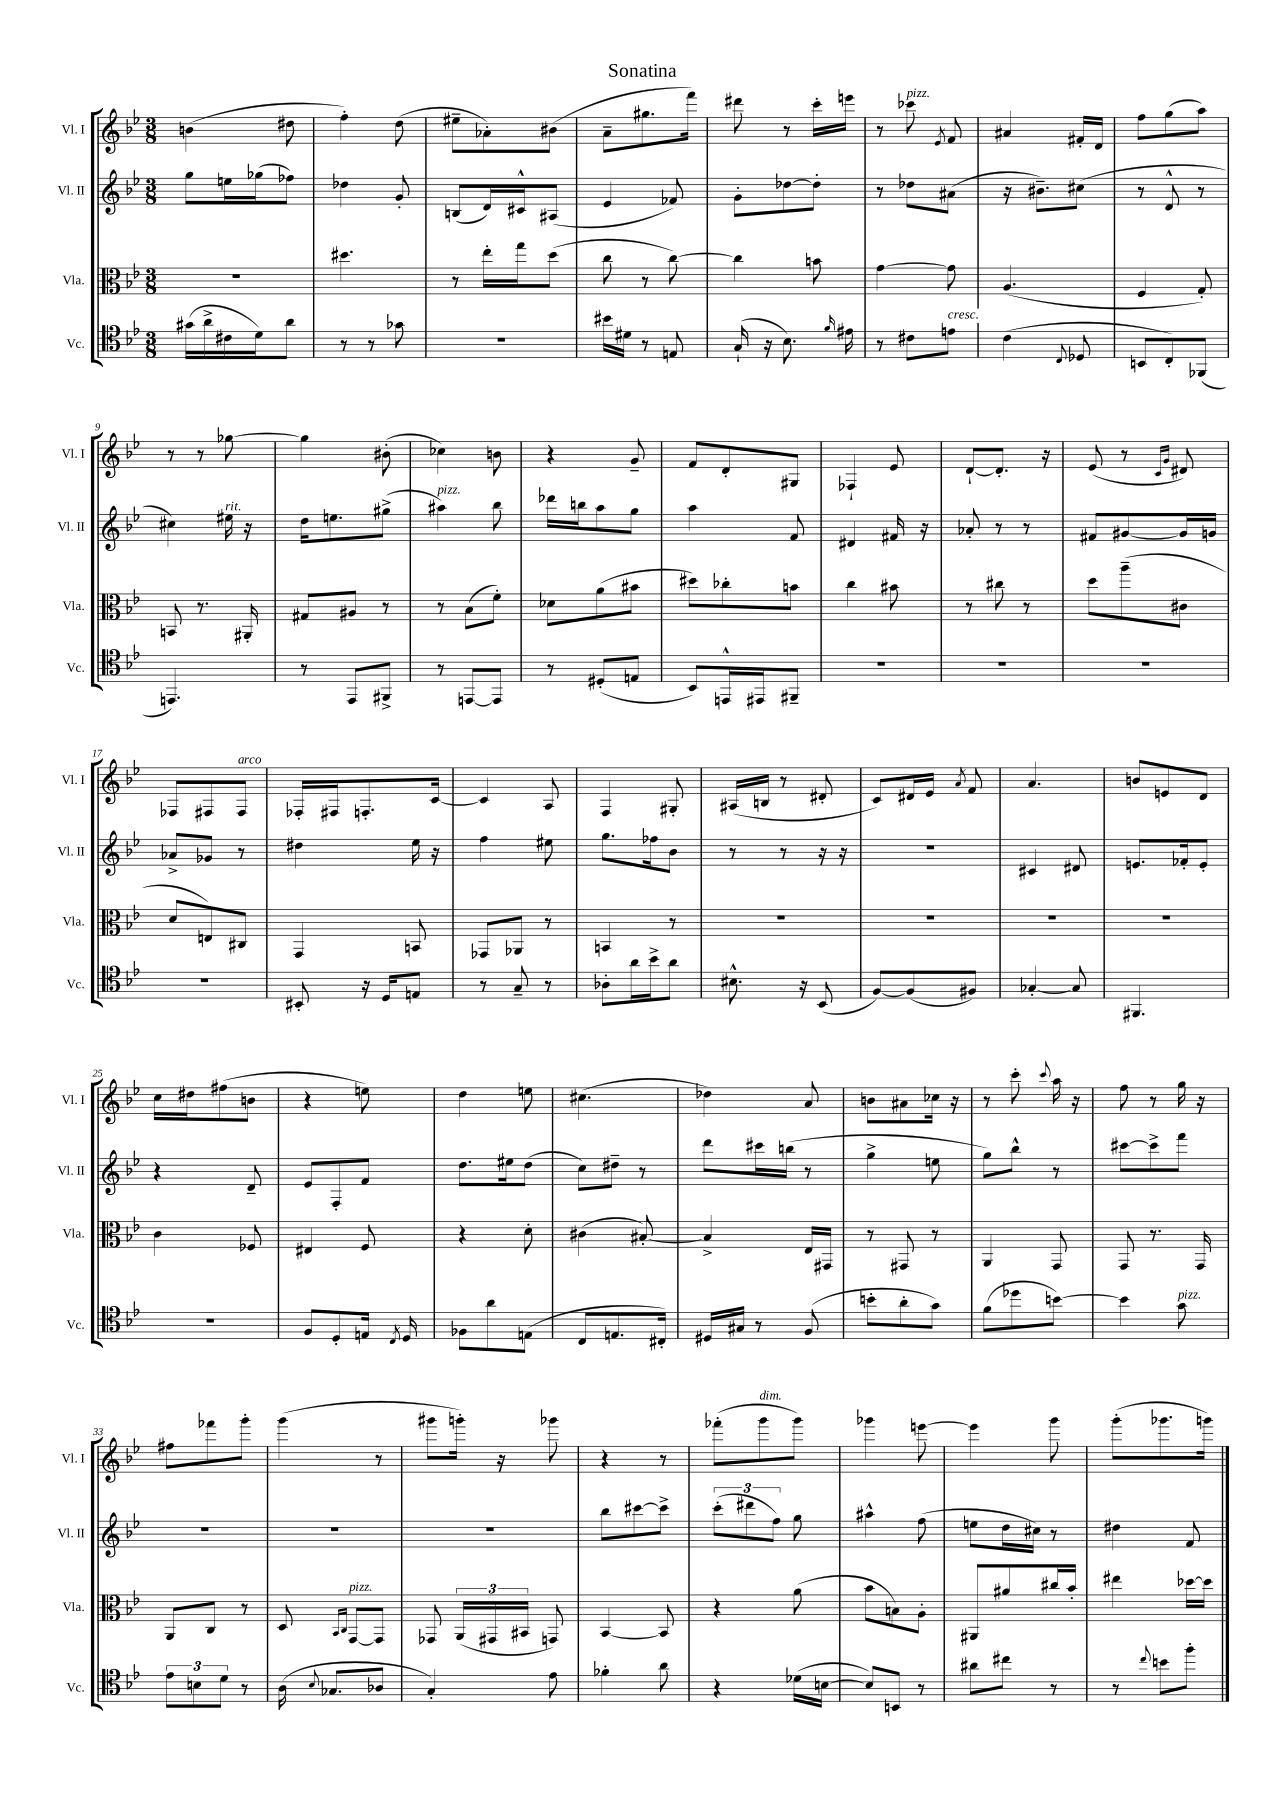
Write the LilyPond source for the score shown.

\header { title = "Sonatina" }
<<
\new StaffGroup <<
\new Staff = "s0" \with { instrumentName = "Vl. I" shortInstrumentName = "Vl. I" } {
    \clef treble \key bes \major \numericTimeSignature \time 3/8
    \autoBeamOff b'4( dis''8 |
    f''4-.) d''8( |
    eis''8[-- aes'8-.) bis'8]( |
    a'8[-- gis''8. f'''16]) |
    dis'''8 r8 c'''16[-. e'''16] |
    r8 ces'''8^\markup { \italic "pizz." } \acciaccatura { ees'8 } f'8 |
    ais'4 fis'16[-. d'16] |
    f''8[ g''8( a''8]) |
    r8 r8 ges''8~ |
    ges''4 bis'8-.( |
    ces''4) b'8 |
    r4 g'8-- |
    f'8[ d'8-. gis8] |
    fes4-! ees'8 |
    d'8[~-! d'8.]-. r16 |
    ees'8( r8 \grace { c'16[ g'16] } dis'8) |
    fes8[ fis8 fis8]^\markup { \italic "arco" } |
    fes16[-. fis16 f8.-. c'16]~ |
    c'4 a8 |
    f4 gis8-. |
    ais16[( b16] r8 dis'8-. |
    c'8[) dis'16 ees'16] \acciaccatura { a'8 } f'8 |
    a'4. |
    b'8[ e'8 d'8] |
    c''16[ dis''16 fis''8( b'8] |
    r4 e''8) |
    d''4 e''8 |
    cis''4.( |
    des''4) a'8 |
    b'8[ ais'8 ces''16] r16 |
    r8 c'''8-. \appoggiatura { c'''8 } a''16 r16 |
    f''8 r8 g''16 r16 |
    fis''8[ fes'''8 g'''8]-. |
    g'''4( r8 |
    gis'''8[ g'''16]-.) r16 ges'''8 |
    r4 r8 |
    fes'''8[-.( g'''8^\markup { \italic "dim." } g'''8]) |
    ges'''4 e'''8~ |
    e'''4 g'''8 |
    g'''8[-.( ges'''8. g'''16]) \bar "|." |
}
\new Staff = "s1" \with { instrumentName = "Vl. II" shortInstrumentName = "Vl. II" } {
    \clef treble \key bes \major \numericTimeSignature \time 3/8
    \autoBeamOff g''8[ e''16 ges''16( fes''8]) |
    des''4 g'8-. |
    b8[( d'16) cis'16-^ ais8]( |
    ees'4 fes'8) |
    g'8[-. des''8~ des''8]-. |
    r8 des''8[ ais'8]( |
    r16 bis'8.[--) cis''8]( |
    r8 d'8-^ r8 |
    cis''4) eis''16^\markup { \italic "rit." } r16 |
    d''16[ e''8. gis''8]->( |
    ais''4^\markup { \italic "pizz." }) bes''8 |
    des'''16[ b''16 a''8 g''8] |
    a''4 f'8 |
    dis'4 fis'16 r16 |
    aes'8-. r8 r8 |
    fis'8[ gis'8~ gis'16 g'16] |
    aes'8[-> ges'8] r8 |
    dis''4 ees''16 r16 |
    f''4 eis''8 |
    g''8.[ fes''16 bes'8] |
    r8 r8 r16 r16 |
    R4. |
    cis'4 dis'8 |
    e'8.[ fes'16-. e'8]-. |
    r4 d'8-- |
    ees'8[ f8-. f'8] |
    d''8.[ eis''16 d''8]( |
    c''8[) dis''8]-- r8 |
    d'''8[ cis'''16 b''16]( r8 |
    g''4-> e''8 |
    g''8[) bes''8]-^ r8 |
    cis'''8[~ cis'''8-> f'''8] |
    R4. |
    R4. |
    R4. |
    bes''8[ cis'''8~ cis'''8]-> |
    \tuplet 3/2 { c'''8[-.( dis'''8 f''8]) } g''8 |
    ais''4-^ f''8( |
    e''8[ d''16 cis''16]) r8 |
    dis''4 f'8 \bar "|." |
}
\new Staff = "s2" \with { instrumentName = "Vla." shortInstrumentName = "Vla." } {
    \clef alto \key bes \major \numericTimeSignature \time 3/8
    \autoBeamOff R4. |
    dis''4. |
    r8 ees''16[-. g''16 d''8]( |
    c''8 r8 c''8~) |
    c''4 b'8 |
    g'4~ g'8 |
    a4.( |
    f4 g8-.) |
    b,8 r8. ais,16-. |
    gis8[ ais8] r8 |
    r8 bes8[( f'8]-.) |
    des'8[ a'8( bis'8] |
    dis''8[) ces''8-. b'8] |
    c''4 bis'8 |
    r8 cis''8 r8 |
    d''8[ a''8--( cis'8] |
    d'8[ e8) cis8] |
    g,4 b,8 |
    ges,8[ aes,8] r8 |
    b,4 r8 |
    R4. |
    R4. |
    R4. |
    R4. |
    c'4 fes8 |
    eis4 f8 |
    r4 d'8-. |
    cis'4( bis8~-.) |
    bis4-> ees16[ gis,16] |
    r8 gis,8 r8 |
    a,4 g,8 |
    g,8 r8. g,16 |
    a,8[ c8] r8 |
    d8 \grace { bes,16[ c16] } g,8[~^\markup { \italic "pizz." } g,8] |
    ges,8 \tuplet 3/2 { a,16[( gis,16 bis,16] } g,8) |
    bes,4~ bes,8 |
    r4 a'8( |
    bes'8[ b8) a8]-. |
    ais,8[ ais'8 cis''16 bes'16]-. |
    eis''4 des''16[~ des''16] \bar "|." |
}
\new Staff = "s3" \with { instrumentName = "Vc." shortInstrumentName = "Vc." } {
    \clef tenor \key bes \major \numericTimeSignature \time 3/8
    \autoBeamOff gis'16[( a'16-> cis'16 d'16) a'8] |
    r8 r8 ges'8 |
    R4. |
    bis'16[ dis'16] r8 e8 |
    g16-!( r16 bes8.) \grace { f'16 } eis'16 |
    r8 cis'8[ e'8]^\markup { \italic "cresc." } |
    c'4( \appoggiatura { c8 } des8 |
    b,8[ c8-.) fes,8]( |
    e,4.) |
    r8 ees,8[ fis,8]-> |
    r8 e,8[~ e,8] |
    r8 dis8[-.( e8] |
    bes,8[) e,16-^ eis,16 fis,8]-- |
    R4. |
    R4. |
    R4. |
    R4. |
    bis,8-. r16 d16[ e8] |
    r8 g8-- r8 |
    aes8[-. a'16 bes'16-> a'8] |
    bis8.-^ r16 bes,8( |
    f8[~) f8( fis8]) |
    ges4~-. ges8 |
    fis,4. |
    R4. |
    f8[ d8-. e16] \acciaccatura { c8 } d16 |
    fes8[ a'8 e8]( |
    c8[ e8. cis16]-.) |
    dis16[ gis16] r8 f8( |
    b'8[-. a'8-. g'8]) |
    f'8[( des''8 b'8]~) |
    b'4 g'8^\markup { \italic "pizz." } |
    \tuplet 3/2 { ees'8[ b8 d'8] } r8 |
    a16( \appoggiatura { bes8 } ges8.[ aes8] |
    g4-.) ees'8 |
    fes'4-. a'8 |
    r4 des'16[( b16]~ |
    b8[) b,8] r8 |
    ais'8[ cis''8] r8 |
    r8 \appoggiatura { c''8 } b'8[ f''8]-. \bar "|." |
}
>>
>>
